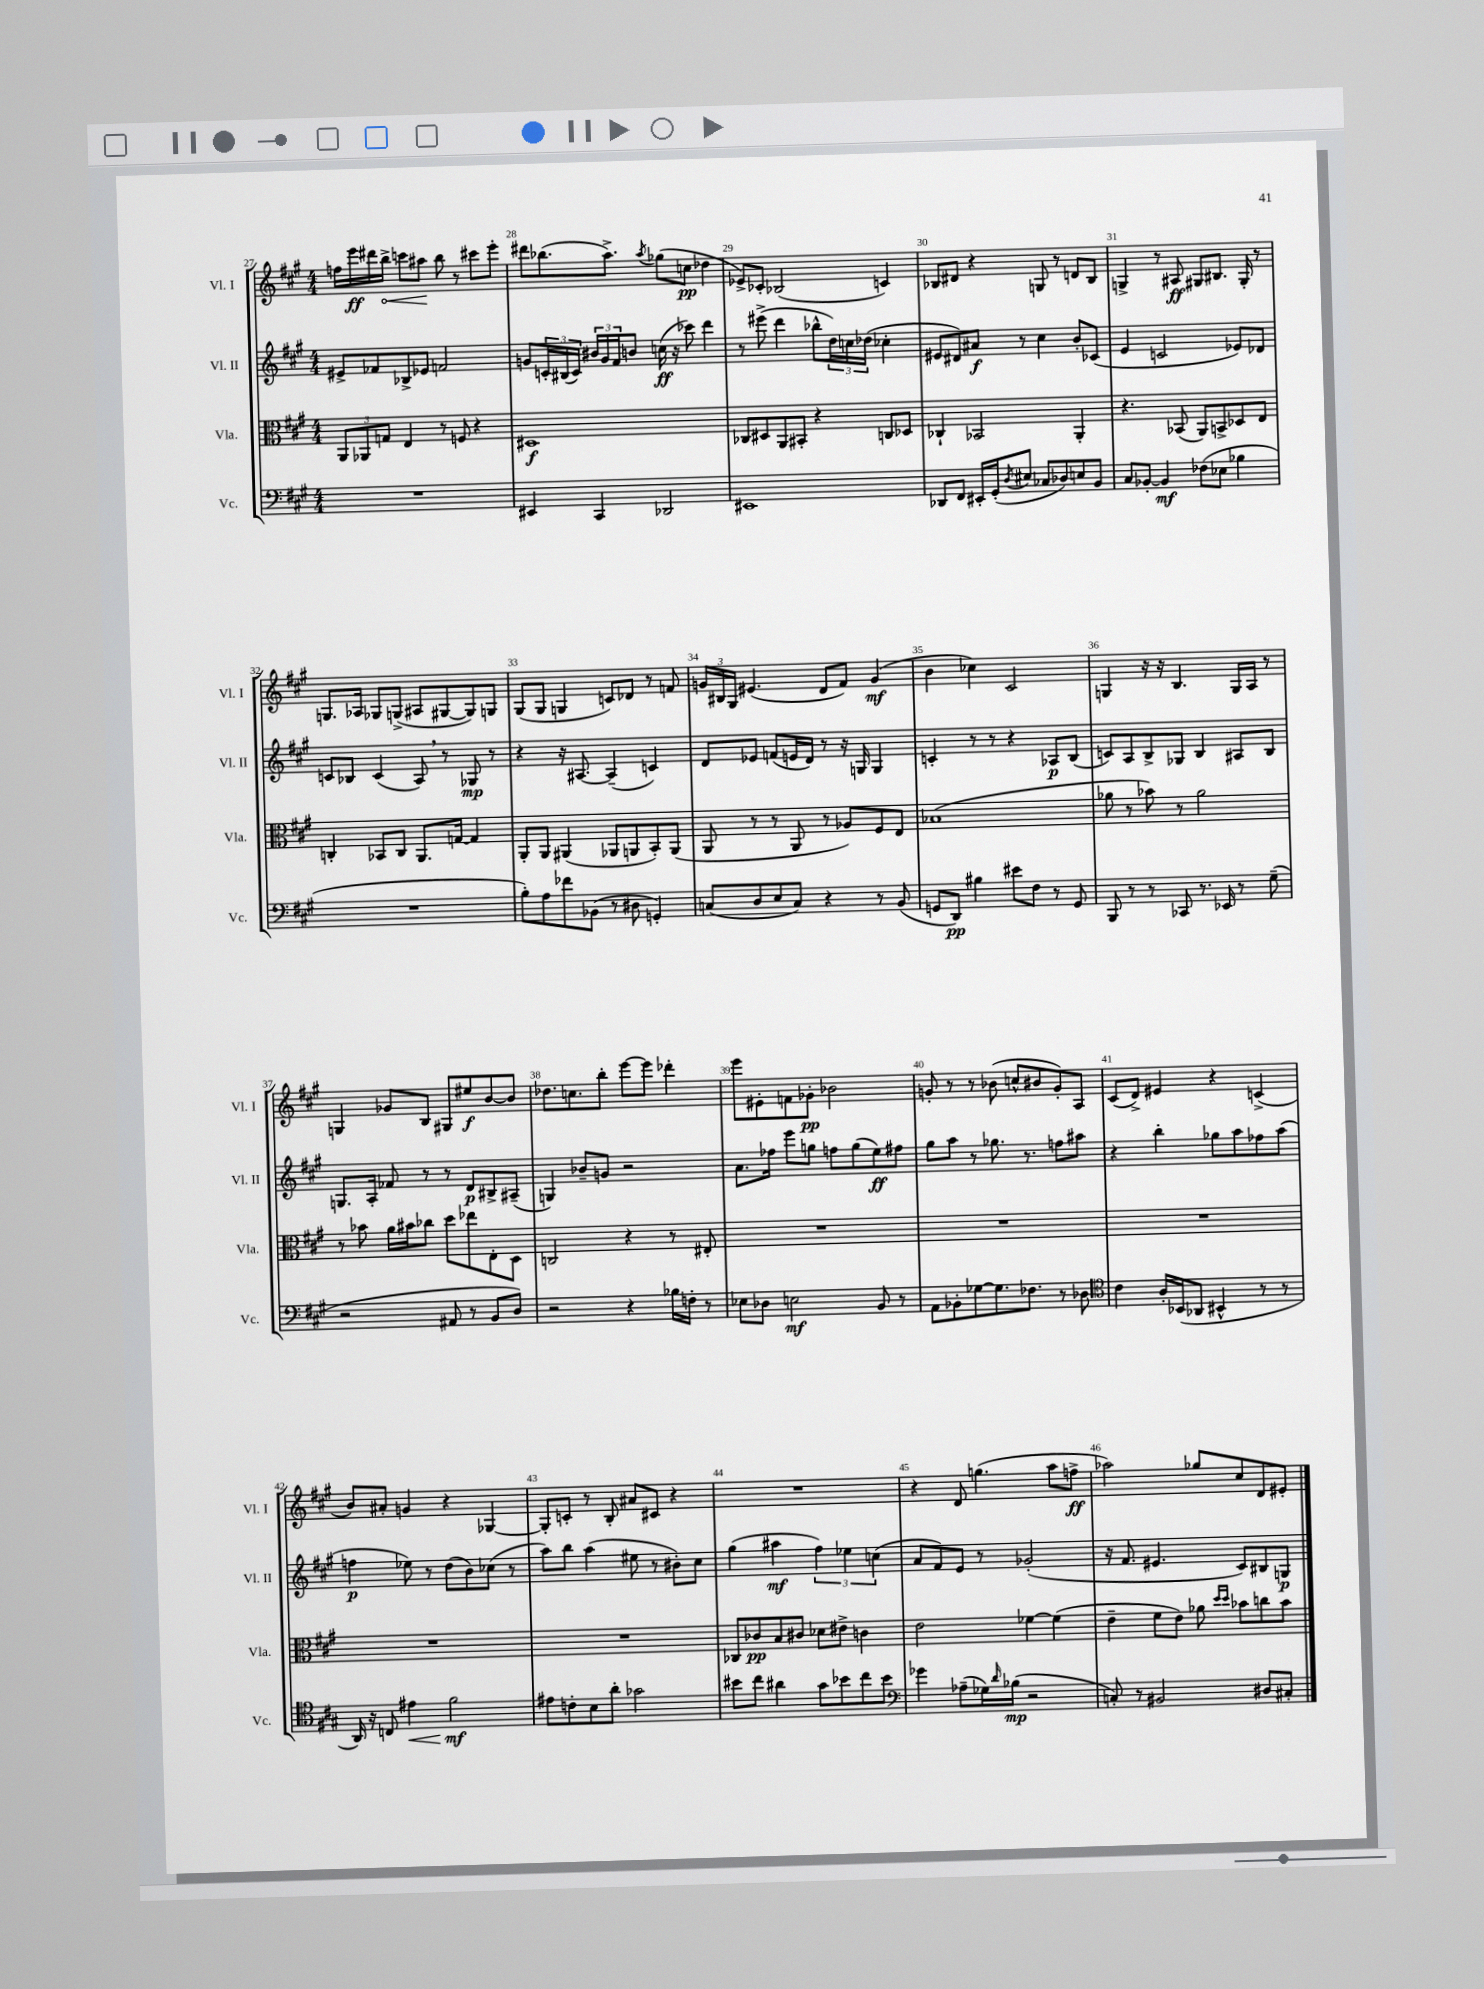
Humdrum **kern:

**kern	**dynam	**kern	**dynam	**kern	**dynam	**kern	**dynam
*part4	*part4	*part3	*part3	*part2	*part2	*part1	*part1
*staff4	*staff4	*staff3	*staff3	*staff2	*staff2	*staff1	*staff1
*I"Vc.	*	*I"Vla.	*	*I"Vl. II	*	*I"Vl. I	*
*I'Vc.	*	*I'Vla.	*	*I'Vl. II	*	*I'Vl. I	*
*clefF4	*	*clefC3	*	*clefG2	*	*clefG2	*
*k[f#c#g#]	*	*k[f#c#g#]	*	*k[f#c#g#]	*	*k[f#c#g#]	*
*M4/4	*	*M4/4	*	*M4/4	*	*M4/4	*
=27	=27	=27	=27	=27	=27	=27	=27
1r	.	12AA/L	.	8e#X^/L	.	16ffn\LL	.
.	.	.	.	.	.	16eee\	ff
.	.	12AA-X/	.	.	.	.	.
.	.	.	.	8f-X/	.	16ddd#X\	.
.	.	12Gn/J	.	.	.	.	.
!	!	!	!	!	!	!	!LO:HP:b
.	.	.	.	.	.	16bb^\JJ	<
.	.	4E/	.	8B-X^/	.	8cccn\L	.
.	.	.	.	8e-X/J	.	8aa#X\J	.
.	.	8r	.	2fn/	.	8bb\	[
.	.	8Fn/	.	.	.	8r	.
.	.	4r	.	.	.	8ccc#X\L	.
.	.	.	.	.	.	8eee'\J	.
=28	=28	=28	=28	=28	=28	=28	=28
4EE#X/	.	1D#X	f	8gn/L	.	8ddd#X\L	.
.	.	.	.	24cn'/L	.	(8.bb-X\	.
.	.	.	.	(24B#X/	.	.	.
.	.	.	.	24c/JJ)	.	.	.
4CC#/	.	.	.	24b#X/LL	.	.	.
.	.	.	.	24g/	.	.	.
.	.	.	.	.	.	8.aa^\J)	.
.	.	.	.	24f#/J	.	.	.
.	.	.	.	8bn/J	.	.	.
.	.	.	.	.	.	8qaa/	.
2DD-X/	.	.	.	(16ccn\	ff	(8gg-X\L	.
.	.	.	.	16r	.	.	.
.	.	.	.	8ccc-X\)	.	8ccn\J	pp
.	.	.	.	4ddd\	.	4dd-X\	.
=29	=29	=29	=29	=29	=29	=29	=29
1EE#X	.	8C-X/L	.	8r	.	8e-X^/L)	.
.	.	8D#X/	.	(8eee#X^\	.	8c-X'/J	.
.	.	8AA/	.	4ddd\	.	(2B-X/	.
.	.	8BB#X'/J	.	.	.	.	.
.	.	4r	.	8bb-X^^\L	.	.	.
.	.	.	.	24dd\L)	.	.	.
.	.	.	.	24ccn\	.	.	.
.	.	.	.	(24dd-X\JJ	.	.	.
.	.	8Cn/L	.	4cc-X'\	.	4cn/)	.
.	.	8D-X/J	.	.	.	.	.
=30	=30	=30	=30	=30	=30	=30	=30
8DD-X/L	.	4C-X`/	.	8e#X/L	.	8B-X/L	.
8FF#/J	.	.	.	8d#X/)	.	8d#X/J	.
16EE#X'/LL	.	2BB-X/	.	8a#X/J	f	4r	.
(16GG#'/J	.	.	.	.	.	.	.
8qD/	.	.	.	.	.	.	.
8E#X/J	.	.	.	8r	.	.	.
8C-X/L	.	.	.	4cc#\	.	8Gn/	.
8D-X/)	.	.	.	.	.	8r	.
8En/	.	4AA'/	.	8b'/L	.	8dn/L	.
8BB/J	.	.	.	(8c-X/J	.	8B-/J	.
=31	=31	=31	=31	=31	=31	=31	=31
8C#/L	.	4.r	.	4e/	.	4Gn^/	.
[8BB-X'/J	.	.	.	.	.	.	.
4BB-/]	mf	.	.	2cn/	.	8r	.
.	.	(8BB-X/	.	.	.	8A#X/	ff
(8F-X\L	.	8AA/L)	.	.	.	8G#X/L	.
8E-X\J	.	8BBn^/	.	.	.	8.B#X/J	.
4B-X\	.	8D-X/	.	8e-X/L)	.	.	.
.	.	.	.	.	.	16G#'/	.
.	.	8E/J	.	8d-X/J	.	8r	.
!!LO:LB:g=z
=32	=32	=32	=32	=32	=32	=32	=32
1r	.	4Cn'/	.	8cn/L	.	8.Gn/L	.
.	.	.	.	8B-X/J	.	.	.
.	.	.	.	.	.	16A-X/Jk	.
.	.	8BB-X/L	.	(4c/	.	8G-X/L	.
.	.	8C/J	.	.	.	(8Gn^/J	.
.	.	8.AA/L	.	8A,/)	.	8A#X/L	.
.	.	.	.	8r	.	[8G#X/	.
.	.	[16Gn/Jk	.	.	.	.	.
.	.	4G/]	.	8G-X/	mp	8G#/])	.
.	.	.	.	8r	.	8Gn/J	.
=33	=33	=33	=33	=33	=33	=33	=33
8B'\L)	.	8AA'/L	.	4r	.	(8G#/L	.
8A\	.	8AA/J	.	.	.	8G#/J	.
8f-X\	.	(4AA#X/	.	16r	.	4Gn/	.
.	.	.	.	[8.A#X/	.	.	.
(8BB-X\J	.	.	.	.	.	.	.
8r	.	8AA-X/L	.	(4A#~/]	.	8cn/L)	.
8D#X\	.	8AAn/	.	.	.	8d-X/J	.
4GGn'/)	.	8BB'/)	.	4cn/)	.	8r	.
.	.	(8AA/J	.	.	.	8fn/	.
=34	=34	=34	=34	=34	=34	=34	=34
(8Cn/L	.	8AA/	.	8d/L	.	24gn/LL	.
.	.	.	.	.	.	24B#X/	.
.	.	.	.	.	.	24G#/JJ	.
8D/	.	8r	.	8e-X/J	.	(4.e#X/	.
8E/	.	8r	.	(8fn/L	.	.	.
8C/J)	.	8AA/	.	16en/L	.	.	.
.	.	.	.	16d/JJ)	.	.	.
4r	.	8r	.	8r	.	8d/L	.
.	.	8A-X/L)	.	16r	.	8f#/J)	.
.	.	.	.	16Gn/	.	.	.
8r	.	8F#/	.	4G/	.	(4g/	mf
(8BB/	.	8E/J	.	.	.	.	.
=35	=35	=35	=35	=35	=35	=35	=35
8GGn/L	.	(1B-X	.	4cn'/	.	4b\	.
8DD/J)	pp	.	.	.	.	.	.
4B#X\	.	.	.	8r	.	4cc-X\)	.
.	.	.	.	8r	.	.	.
8e#X\L	.	.	.	4r	.	2c#/	.
8F#\J	.	.	.	.	.	.	.
8r	.	.	.	8A-X/L	p	.	.
8GG/	.	.	.	(8B/J	.	.	.
=36	=36	=36	=36	=36	=36	=36	=36
8BBB/	.	8a-X\	.	8cn/L)	.	4Gn/	.
8r	.	8r	.	8A/	.	.	.
8r	.	8b-X\)	.	8B^/	.	16r	.
.	.	.	.	.	.	16r	.
8CC-X/	.	8r	.	8G-X/J	.	4.B/	.
8.r	.	2a-\	.	4B/	.	.	.
16EE-X/	.	.	.	.	.	.	.
8r	.	.	.	8A#X/L	.	16G/LL	.
.	.	.	.	.	.	16A/JJ	.
(8G#~\	.	.	.	8B/J	.	8r	.
!!LO:LB:g=z
=37	=37	=37	=37	=37	=37	=37	=37
2r	.	8r	.	8.Gn/L	.	4Gn/	.
.	.	8b-X\	.	.	.	.	.
.	.	.	.	16A'/Jk	.	.	.
.	.	16a\LL	.	8f-X/	.	8g-X/L	.
.	.	16b#X\J	.	.	.	.	.
.	.	8cc-X\J	.	8r	.	8B/J	.
8AA#X/	.	8dd\L	.	8r	.	8G#X/L	.
8r	.	8ee-X\	.	8d/L	p	8ee#X/	f
8BB/L	.	8E'\	.	8B#X^/	.	[8b/	.
8D/J)	.	8D\J	.	(8A#X~/J	.	8b/J]	.
=38	=38	=38	=38	=38	=38	=38	=38
2r	.	2Cn/	.	4Gn/)	.	8.dd-X\L	.
.	.	.	.	.	.	8.ccn\	.
.	.	.	.	8b-X~/L	.	.	.
.	.	.	.	8gn/J	.	8bb'\J	.
4r	.	4r	.	2r	.	[8eee\L	.
.	.	.	.	.	.	8eee\J]	.
16B-X\LL	.	8r	.	.	.	4ddd-X'\	.
16Fn'\JJ	.	.	.	.	.	.	.
8r	.	8E#X'/	.	.	.	.	.
=39	=39	=39	=39	=39	=39	=39	=39
8E-X\L	.	1r	.	8.a\L	.	8eee\L	.
8D-X\J	.	.	.	.	.	8e#X'\	.
.	.	.	.	16ff-X\Jk	.	.	.
2En\	mf	.	.	8eee\L	.	8fn\	.
.	.	.	.	8ggn\J	.	8g-X'\J	pp
.	.	.	.	8ffn\L	.	2b-X\	.
.	.	.	.	(8gg\	.	.	.
8BB/	.	.	.	8ee\)	ff	.	.
8r	.	.	.	8ff#X\J	.	.	.
=40	=40	=40	=40	=40	=40	=40	=40
8AA\L	.	1r	.	8gg#\L	.	8gn'/	.
8BB-X'\	.	.	.	8aa\J	.	8r	.
[8G-X\	.	.	.	8r	.	8r	.
8.G-\]	.	.	.	8.gg-X\	.	(8b-X\	.
.	.	.	.	.	.	8ccn^^/L	.
8.F-X\J	.	.	.	8.r	.	.	.
.	.	.	.	.	.	8b#X/	.
8r	.	.	.	8ffn\L	.	8g'/)	.
8D-X\	.	.	.	8aa#X\J	.	8A/J	.
=41	=41	=41	=41	=41	=41	=41	=41
*clefC4	*	*	*	*	*	*	*
4c#\	.	1r	.	4r	.	(8c#/L	.
.	.	.	.	.	.	8d^/J)	.
16A'/LL	.	.	.	4bb'\	.	4e#X/	.
(16BB-X/J	.	.	.	.	.	.	.
8AA-X/J	.	.	.	.	.	.	.
4BB#X^^/	.	.	.	8gg-X\L	.	4r	.
.	.	.	.	8aa\	.	.	.
8r	.	.	.	8ff-X\	.	(4cn^/	.
8r	.	.	.	(8aa\J	.	.	.
!!LO:LB:g=z
=42	=42	=42	=42	=42	=42	=42	=42
16AA/)	.	1r	.	4ffn\	p	8b/L)	.
16r	.	.	.	.	.	.	.
8Cn/	.	.	.	.	.	8a#X'/J	.
!	!LO:HP:b	!	!	!	!	!	!
4e#X\	<	.	.	8ee-X\)	.	4gn/	.
.	.	.	.	8r	.	.	.
2f#\	mf	.	.	(8dd\L	.	4r	.
.	.	.	.	8b\)	.	.	.
.	.	.	.	(8cc-X\J	.	[4G-X/	.
.	.	.	.	8r	.	.	.
.	[	.	.	.	.	.	.
=43	=43	=43	=43	=43	=43	=43	=43
8e#X\L	.	1r	.	8aa\L)	.	8G-'/L]	.
8cn'\	.	.	.	8bb\J	.	8cn'/J	.
8B\	.	.	.	(4aa\	.	8r	.
8a'\J	.	.	.	.	.	8B'/	.
2g-X\	.	.	.	8ee#X\	.	8a#X/L	.
.	.	.	.	8r	.	8c#X/J	.
.	.	.	.	8b#X'\L)	.	4r	.
.	.	.	.	8cc#\J	.	.	.
=44	=44	=44	=44	=44	=44	=44	=44
8b#X\L	.	8C-X/L	.	(4gg#\	.	1r	.
8cc#\J	.	8c-X/	pp	.	.	.	.
4a#X\	.	8B/	.	4aa#X\	mf	.	.
.	.	8c#X/J	.	.	.	.	.
8g#\L	.	8d-X\L	.	6ff#\)	.	.	.
8b-X\	.	8e#X^\J	.	.	.	.	.
.	.	.	.	6ee-X\	.	.	.
8cc#\	.	4cn\	.	.	.	.	.
.	.	.	.	(6ccn\	.	.	.
8b-\J	.	.	.	.	.	.	.
=45	=45	=45	=45	=45	=45	=45	=45
*clefF4	*	*	*	*	*	*	*
4g-X\	.	2e\	.	8a/L	.	4r	.
.	.	.	.	8f#/)	.	.	.
(8A-X~\L	.	.	.	8e/J	.	8d/	.
16G-X\L)	.	.	.	8r	.	(4.ggn\	.
16qqd/	.	.	.	.	.	.	.
(16B-X\JJ	mp	.	.	.	.	.	.
2r	.	[4f-X\	.	(2g-X'/	.	.	.
.	.	(4f-\]	.	.	.	8aa\L	.
.	.	.	.	.	.	8ffn^\J	ff
=46	=46	=46	=46	=46	=46	=46	=46
8Cn'/)	.	4e~\	.	16r	.	2aa-X\)	.
.	.	.	.	8.f#/	.	.	.
8r	.	.	.	.	.	.	.
2BB#X/	.	8f#\L	.	4.e#X/	.	.	.
.	.	8e\J)	.	.	.	.	.
.	.	8a-X\	.	.	.	8gg-X/L	.
.	.	16qqdd/LL	.	.	.	.	.
.	.	16qqdd/JJ	.	.	.	.	.
.	.	8b-X\L	.	8c#/L)	.	8cc#/	.
8D#X/L	.	8ccn\	.	8B#X/	.	8d/	.
8C#X'/J	.	8b-\J	.	8Gn/J	p	8e#X'/J	.
==	==	==	==	==	==	==	==
*-	*-	*-	*-	*-	*-	*-	*-
